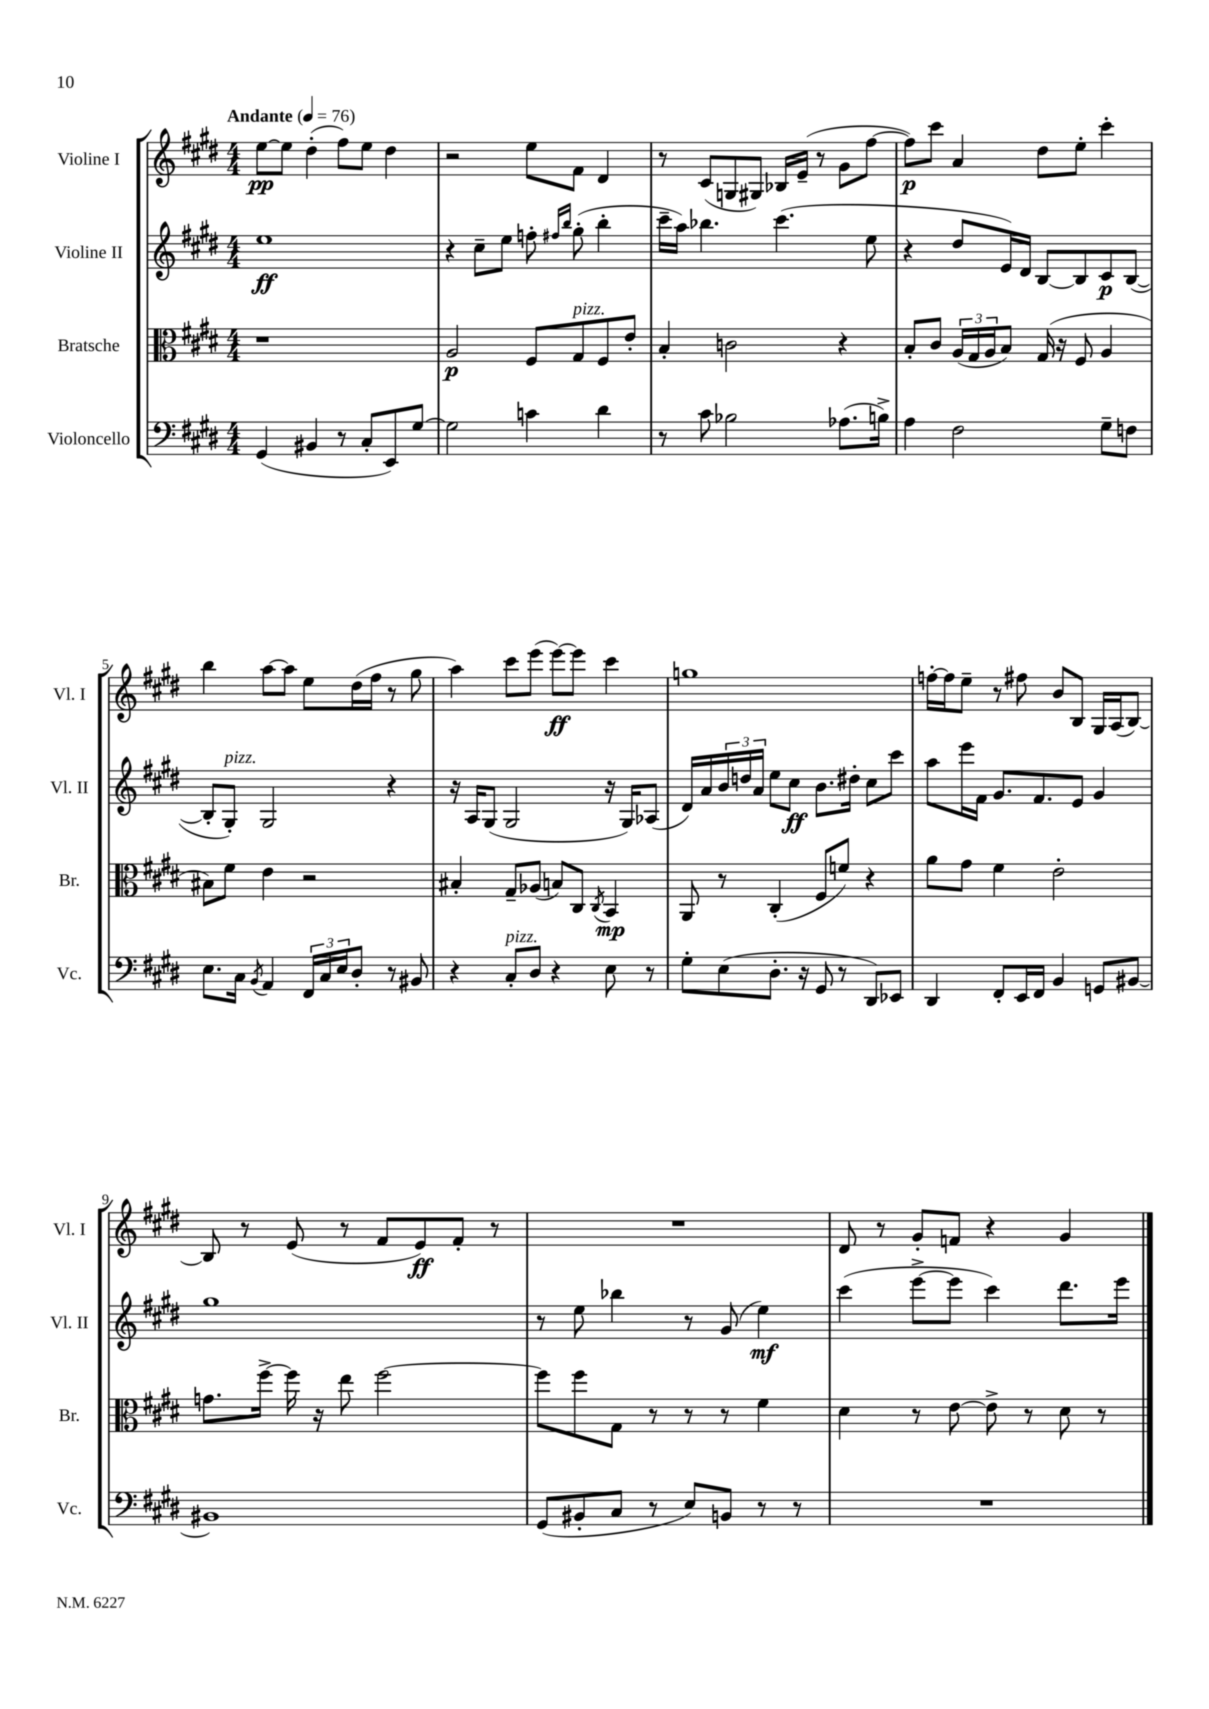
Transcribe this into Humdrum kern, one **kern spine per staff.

**kern	**kern	**dynam	**kern	**dynam	**kern	**dynam
*part4	*part3	*part3	*part2	*part2	*part1	*part1
*staff4	*staff3	*staff3	*staff2	*staff2	*staff1	*staff1
*I"Violoncello	*I"Bratsche	*	*I"Violine II	*	*I"Violine I	*
*I'Vc.	*I'Br.	*	*I'Vl. II	*	*I'Vl. I	*
*clefF4	*clefC3	*	*clefG2	*	*clefG2	*
*k[f#c#g#d#]	*k[f#c#g#d#]	*	*k[f#c#g#d#]	*	*k[f#c#g#d#]	*
*M4/4	*M4/4	*	*M4/4	*	*M4/4	*
*MM76	*MM76	*	*MM76	*	*MM76	*
=1	=1	=1	=1	=1	=1	=1
!	!	!	!	!	!LO:TX:a:B:t=Andante	!
(4GG#/	1r	.	1ee	ff	[8ee\L	pp
.	.	.	.	.	8ee\J]	.
4BB#X/	.	.	.	.	(4dd#'\	.
8r	.	.	.	.	8ff#\L)	.
8C#'/L	.	.	.	.	8ee\J	.
8EE/)	.	.	.	.	4dd#\	.
[8G#/J	.	.	.	.	.	.
=2	=2	=2	=2	=2	=2	=2
2G#\]	2A/	p	4r	.	2r	.
.	.	.	8cc#~\L	.	.	.
.	.	.	8ee\J	.	.	.
4cn\	8F#/L	.	8ffn'\	.	8ee\L	.
.	.	.	16qqff#X/LL	.	.	.
.	.	.	16qqbb/JJ	.	.	.
!	!LO:TX:a:i:t=pizz.	!	!	!	!	!
.	8G#/	.	(8gg#'\	.	8f#\J	.
4d#\	8F#/	.	4bb'\	.	4d#/	.
.	8e'/J	.	.	.	.	.
=3	=3	=3	=3	=3	=3	=3
8r	4B'/	.	16ccc#~\LL	.	8r	.
.	.	.	16aa\JJ)	.	.	.
8c#\	.	.	4.bb-X\	.	(8c#/L	.
2B-X\	2cn\	.	.	.	8Gn/	.
.	.	.	.	.	8G#X/J)	.
.	.	.	(4.ccc#\	.	16B-X/LL	.
.	.	.	.	.	(16e~/JJ	.
.	.	.	.	.	8r	.
(8.A-X\L	4r	.	.	.	8g#\L	.
.	.	.	8ee\	.	[8ff#\J	.
16Bn^\Jk)	.	.	.	.	.	.
=4	=4	=4	=4	=4	=4	=4
4A\	8B'/L	.	4r	.	8ff#\L])	p
.	8c#/J	.	.	.	8ccc#\J	.
2F#\	(24A/LL	.	8dd#/L	.	4a/	.
.	24G#/	.	.	.	.	.
.	24A/J	.	.	.	.	.
.	8B/J)	.	16e/L)	.	.	.
.	.	.	16d#/JJ	.	.	.
.	(16G#/	.	[8B/L	.	8dd#\L	.
.	16r	.	.	.	.	.
.	8F#/	.	8B/]	.	8ee'\J	.
8G#~\L	4A/	.	8c#/	p	4ccc#'\	.
8Fn\J	.	.	([8B/J	.	.	.
!!LO:LB:g=z
=5	=5	=5	=5	=5	=5	=5
8.E\L	8B#X\L)	.	8B'/L]	.	4bb\	.
!	!	!	!LO:TX:a:i:t=pizz.	!	!	!
.	8f#\J	.	8G#'/J)	.	.	.
16C#\Jk	.	.	.	.	.	.
8qBB/	.	.	.	.	.	.
4AA/	4e\	.	2G#/	.	[8aa\L	.
.	.	.	.	.	8aa\J]	.
24FF#/LL	2r	.	.	.	8ee\L	.
24C#/	.	.	.	.	.	.
24E/J	.	.	.	.	.	.
8D#'/J	.	.	.	.	(16dd#\L	.
.	.	.	.	.	16ff#\JJ	.
8r	.	.	4r	.	8r	.
8BB#X/	.	.	.	.	8gg#\	.
=6	=6	=6	=6	=6	=6	=6
4r	4B#X'/	.	16r	.	4aa\)	.
.	.	.	16A/KL	.	.	.
.	.	.	(8G#/J	.	.	.
!LO:TX:a:i:t=pizz.	!	!	!	!	!	!
8C#'/L	8G#~/L	.	2G#/	.	8ccc#\L	.
8D#/J	(8A-X/J	.	.	.	(8eee\J	.
4r	8Bn/L)	.	.	.	[8eee\L)	ff
.	8C#/J	.	.	.	8eee\J]	.
.	8qC#/	.	.	.	.	.
8E\	4BB/	mp	16r	.	4ccc#\	.
.	.	.	16G#/KL)	.	.	.
8r	.	.	(8A-X/J	.	.	.
=7	=7	=7	=7	=7	=7	=7
8G#'\L	8AA/	.	16d#/LL)	.	1ggn	.
.	.	.	16a/	.	.	.
(8E\	8r	.	24b/	.	.	.
.	.	.	24ddn/	.	.	.
.	.	.	24a/JJ	.	.	.
8.D#'\J	(4C#'/	.	8ee\L	.	.	.
.	.	.	8cc#\J	ff	.	.
16r	.	.	.	.	.	.
8GG#/	8F#/L	.	8.b\L	.	.	.
8r	8fn/J)	.	.	.	.	.
.	.	.	16dd#X'\Jk	.	.	.
8DD#/L)	4r	.	8cc#\L	.	.	.
8EE-X/J	.	.	8ccc#\J	.	.	.
=8	=8	=8	=8	=8	=8	=8
4DD#/	8a\L	.	8aa\L	.	[16ffn'\LL	.
.	.	.	.	.	16ff\J]	.
.	8g#\J	.	16eee\L	.	8ee~\J	.
.	.	.	16f#\JJ	.	.	.
8FF#'/L	4f#\	.	8.g#/L	.	8r	.
16EE/L	.	.	.	.	8ff#X\	.
16FF#/JJ	.	.	8.f#/	.	.	.
4BB/	2e'\	.	.	.	8b/L	.
.	.	.	8e/J	.	8B/J	.
8GGn/L	.	.	4g#/	.	16G#/LL	.
.	.	.	.	.	(16A/J	.
[8BB#X/J	.	.	.	.	[8B/J)	.
!!LO:LB:g=z
=9	=9	=9	=9	=9	=9	=9
1BB#X]	8.gn\L	.	1gg#	.	8B/]	.
.	.	.	.	.	8r	.
.	[16ff#^\Jk	.	.	.	.	.
.	16ff#\]	.	.	.	(8e/	.
.	16r	.	.	.	.	.
.	8ee\	.	.	.	8r	.
.	[2ff#\	.	.	.	8f#/L	.
.	.	.	.	.	8e/)	ff
.	.	.	.	.	8f#'/J	.
.	.	.	.	.	8r	.
=10	=10	=10	=10	=10	=10	=10
(8GG#/L	8ff#\L]	.	8r	.	1r	.
8BB#X'/	8ff#\	.	8ee\	.	.	.
8C#/J	8G#\J	.	4bb-X\	.	.	.
8r	8r	.	.	.	.	.
8E/L)	8r	.	8r	.	.	.
8BBn/J	8r	.	(8g#/	.	.	.
8r	4f#\	.	4ee\)	mf	.	.
8r	.	.	.	.	.	.
=11	=11	=11	=11	=11	=11	=11
1r	4d#\	.	(4ccc#\	.	8d#/	.
.	.	.	.	.	8r	.
.	8r	.	[8eee^\L	.	8g#'/L	.
.	[8e\	.	8eee\J]	.	8fn/J	.
.	8e^\]	.	4ccc#\)	.	4r	.
.	8r	.	.	.	.	.
.	8d#\	.	8.ddd#\L	.	4g#/	.
.	8r	.	.	.	.	.
.	.	.	16eee\Jk	.	.	.
==	==	==	==	==	==	==
*-	*-	*-	*-	*-	*-	*-
